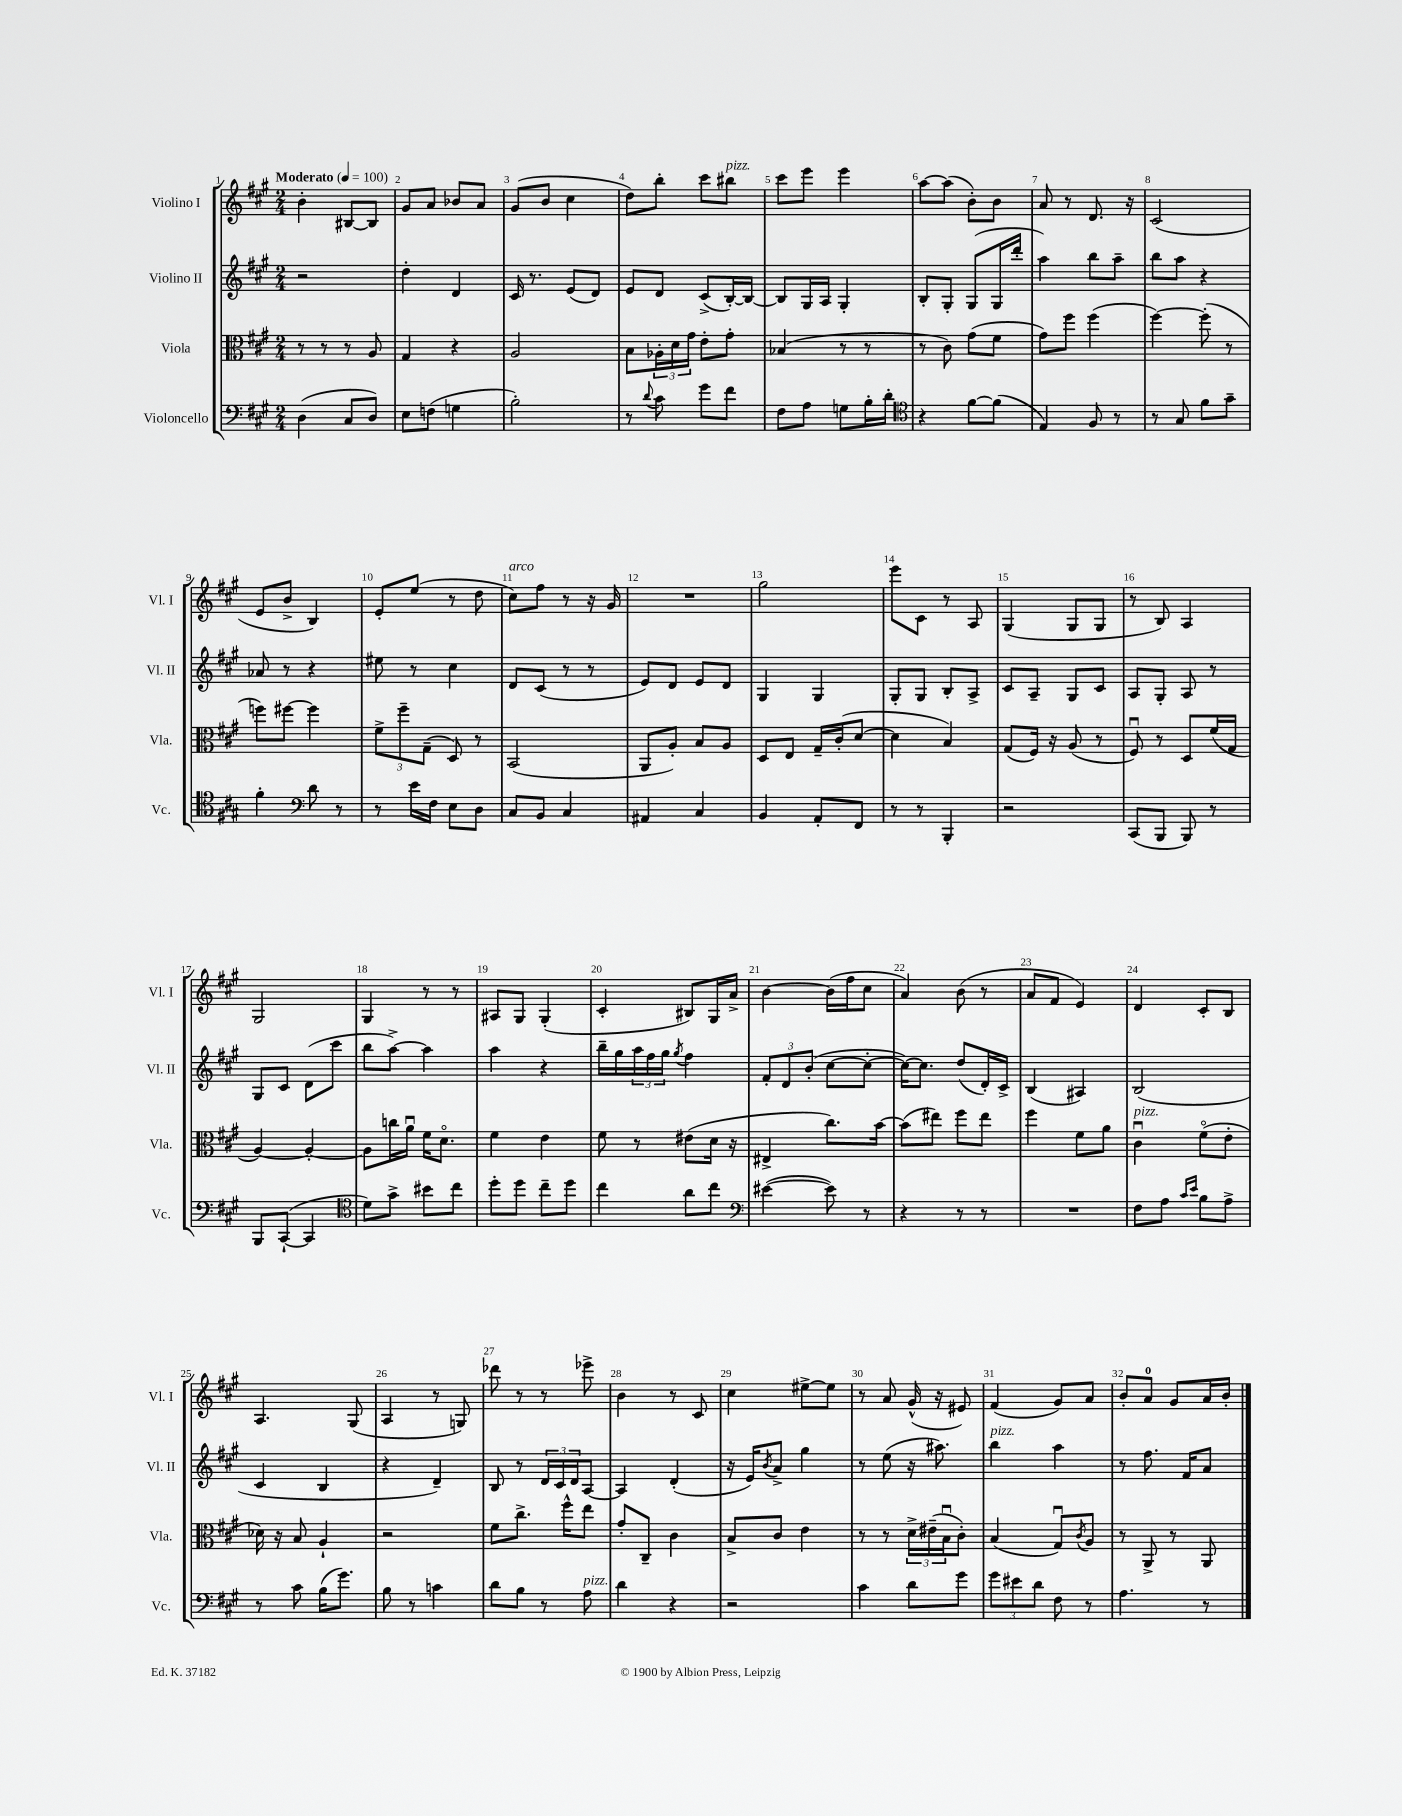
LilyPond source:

<<
\new StaffGroup <<
\new Staff = "s0" \with { instrumentName = "Violino I" shortInstrumentName = "Vl. I" } {
    \clef treble \key a \major \numericTimeSignature \time 2/4 \tempo "Moderato" 4 = 100
    b'4-. bis8~ bis8 |
    gis'8 a'8 bes'8 a'8 |
    gis'8( b'8 cis''4 |
    d''8) b''8-. cis'''8 bis''8^\markup { \italic "pizz." } |
    cis'''8 e'''8 e'''4 |
    a''8~ a''8( b'8-.) b'8 |
    a'8 r8 d'8. r16 |
    cis'2( |
    e'8 b'8-> b4) |
    e'8-. e''8( r8 d''8 |
    cis''8^\markup { \italic "arco" }) fis''8 r8 r16 gis'16 |
    R2 |
    gis''2 |
    e'''8 cis'8 r8 a8 |
    gis4( gis8 gis8 |
    r8 b8) a4 |
    gis2 |
    gis4 r8 r8 |
    ais8 gis8 gis4-.( |
    cis'4-. bis8) gis16 a'16-> |
    b'4~ b'16( fis''16 cis''8 |
    a'4) b'8( r8 |
    a'8 fis'8 e'4) |
    d'4 cis'8-. b8 |
    a4. gis8( |
    a4 r8 g8) |
    des'''8 r8 r8 ees'''8-> |
    b'4 r8 cis'8 |
    cis''4 eis''8~-> eis''8 |
    r8 a'8 gis'16-^( r16 eis'8) |
    fis'4( gis'8) a'8 |
    b'8-. a'8-0 gis'8 a'16 b'16-. \bar "|." |
}
\new Staff = "s1" \with { instrumentName = "Violino II" shortInstrumentName = "Vl. II" } {
    \clef treble \key a \major \numericTimeSignature \time 2/4
    r2 |
    d''4-. d'4 |
    cis'16 r8. e'8( d'8) |
    e'8 d'8 cis'8->( b16~-.) b16~ |
    b8 gis16 a16 gis4-. |
    b8-. gis8-. gis8( gis16 d'''16-. |
    a''4) b''8 a''8-- |
    b''8 a''8 r4 |
    aes'8 r8 r4 |
    eis''8 r8 cis''4 |
    d'8 cis'8( r8 r8 |
    e'8) d'8 e'8 d'8 |
    gis4 gis4 |
    gis8-. gis8 b8-. a8-> |
    cis'8 a8-- gis8 cis'8 |
    a8 gis8-. a8 r8 |
    gis8 cis'8 d'8( cis'''8 |
    b''8 a''8~->) a''4 |
    a''4 r4 |
    b''16-- gis''16 \tuplet 3/2 { a''16 fis''16 gis''16 } \acciaccatura { gis''8 } fis''4 |
    \tuplet 3/2 { fis'8-. d'8 b'8-.( } cis''8~ cis''8~-. |
    cis''16~) cis''8. d''8( d'16-.) cis'16-> |
    b4( ais4) |
    b2( |
    cis'4 b4 |
    r4 d'4--) |
    b8 r8 \tuplet 3/2 { d'16 cis'16 d'16 } a8~ |
    a4 d'4-.( |
    r16 e'16) \acciaccatura { b'8 } a'8-> gis''4 |
    r8 e''8( r16 ais''8.) |
    b''4^\markup { \italic "pizz." } a''4 |
    r8 fis''8. fis'16 a'8 \bar "|." |
}
\new Staff = "s2" \with { instrumentName = "Viola" shortInstrumentName = "Vla." } {
    \clef alto \key a \major \numericTimeSignature \time 2/4
    r8 r8 r8 a8 |
    gis4 r4 |
    a2 |
    b8 \tuplet 3/2 { aes16-. d'16 gis'16 } e'8-. gis'8-. |
    bes4( r8 r8 |
    r8 cis'8) gis'8( fis'8 |
    gis'8) fis''8 fis''4( |
    fis''4~) fis''8-.( r8 |
    f''8) fis''8~ fis''4 |
    \tuplet 3/2 { fis'8-> fis''8-- gis8--( } d8) r8 |
    b,2( |
    a,8 a8-.) b8 a8 |
    d8 e8 gis16-- cis'16-.( d'8~ |
    d'4 b4) |
    gis8( fis16) r16 a8( r8 |
    fis8\downbow) r8 d8 fis'16( gis16 |
    a4~) a4~-. |
    a8 c''16 a'16\downbow fis'16 d'8.\flageolet |
    fis'4 e'4 |
    fis'8 r8 eis'8( d'16 r16 |
    eis4-> cis''8.) b'16~ |
    b'8( eis''8) fis''8 eis''8 |
    fis''4 fis'8 a'8 |
    cis'4\downbow^\markup { \italic "pizz." } fis'8\flageolet( e'8-. |
    des'16) r16 b8 a4-! |
    r2 |
    fis'8 cis''8.-> fis''16-^ e''8 |
    gis'8-. cis8-- cis'4 |
    b8-> cis'8 e'4 |
    r8 r8 \tuplet 3/2 { d'16-> eis'16--( b16\downbow } cis'8-.) |
    b4( gis8\downbow) \acciaccatura { cis'8 } a8 |
    r8 a,8-> r8 a,8 \bar "|." |
}
\new Staff = "s3" \with { instrumentName = "Violoncello" shortInstrumentName = "Vc." } {
    \clef bass \key a \major \numericTimeSignature \time 2/4
    d4( cis8 d8) |
    e8 f8( g4 |
    b2-.) |
    r8 \appoggiatura { d'8 } cis'8 gis'8 fis'8 |
    fis8 a8 g8 b16-. d'16-. |
    \clef tenor r4 fis'8~ fis'8( |
    e4) fis8 r8 |
    r8 gis8 fis'8 gis'8-- |
    fis'4-. \clef bass d'8 r8 |
    r8 e'16 fis16 e8 d8 |
    cis8 b,8 cis4 |
    ais,4 cis4 |
    b,4 a,8-. fis,8 |
    r8 r8 b,,4-. |
    r2 |
    cis,8( b,,8 b,,8) r8 |
    b,,8 cis,8~-!( cis,4 |
    \clef tenor d'8) gis'8-> bis'8 cis''8 |
    d''8-. d''8 cis''8-- d''8 |
    cis''4 a'8 cis''8 |
    \clef bass eis'4~( eis'8) r8 |
    r4 r8 r8 |
    R2 |
    fis8 a8 \grace { cis'16 e'16 } b8 a8-> |
    r8 cis'8 b16( gis'8.) |
    b8 r8 c'4 |
    d'8 b8 r8 a8^\markup { \italic "pizz." } |
    d'4 r4 |
    r2 |
    cis'4 d'8 gis'8 |
    \tuplet 3/2 { gis'8 eis'8 d'8 } fis8 r8 |
    a4. r8 \bar "|." |
}
>>
>>
\layout { \context { \Score \override BarNumber.break-visibility = ##(#f #t #t) barNumberVisibility = #all-bar-numbers-visible } }
